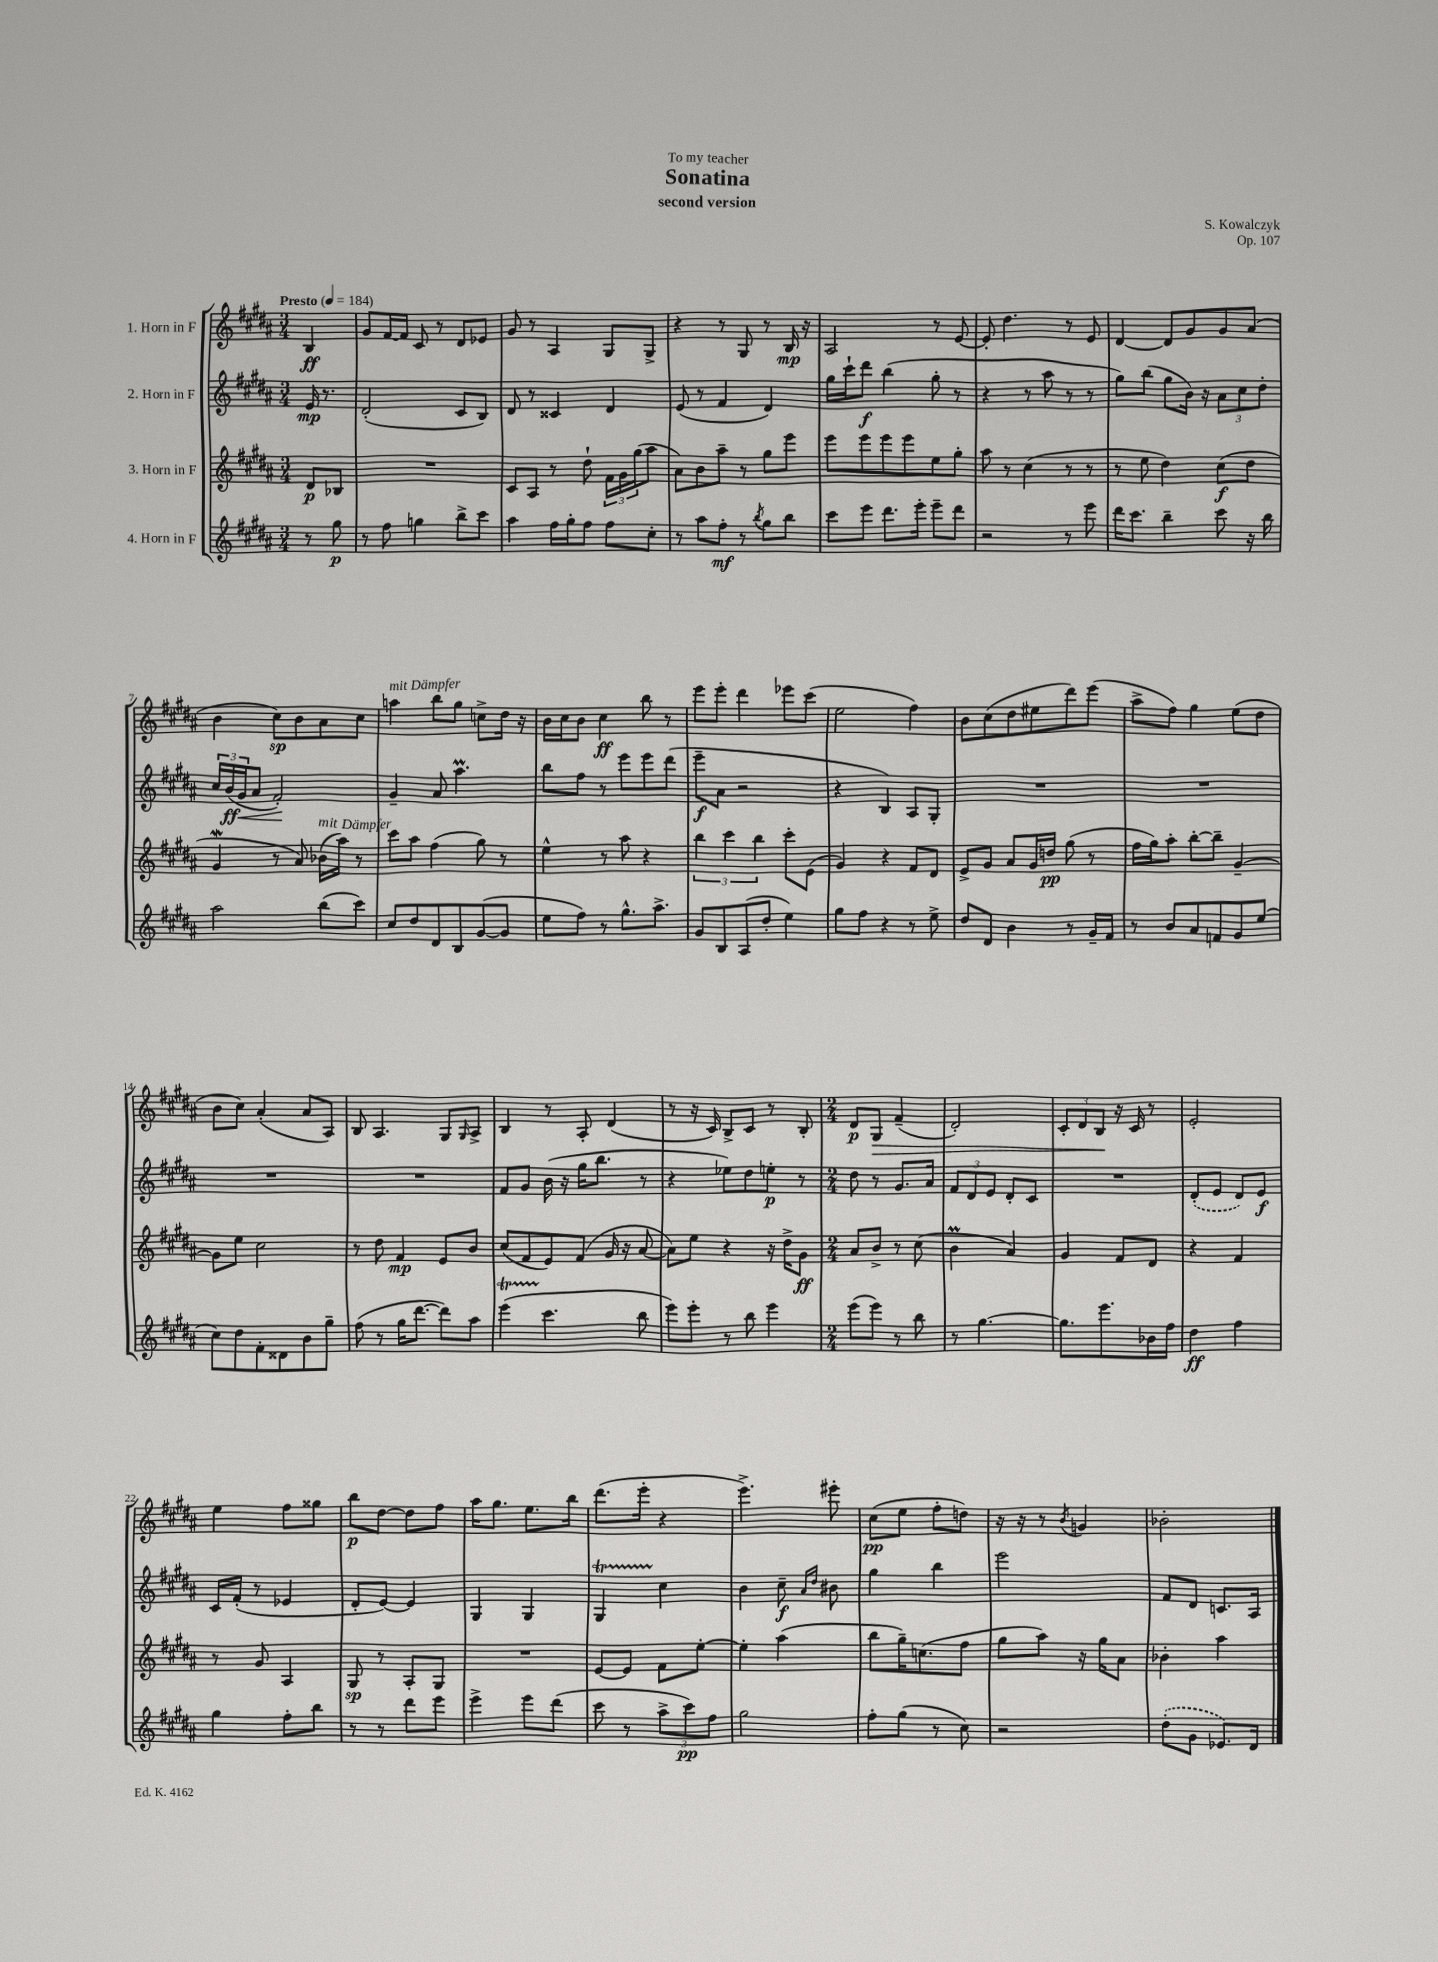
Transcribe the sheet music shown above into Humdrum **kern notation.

**kern	**dynam	**kern	**dynam	**kern	**dynam	**kern	**dynam
*part4	*part4	*part3	*part3	*part2	*part2	*part1	*part1
*staff4	*staff4	*staff3	*staff3	*staff2	*staff2	*staff1	*staff1
*I"4. Horn in F	*	*I"3. Horn in F	*	*I"2. Horn in F	*	*I"1. Horn in F	*
*clefG2	*	*clefG2	*	*clefG2	*	*clefG2	*
*k[f#c#g#d#a#]	*	*k[f#c#g#d#a#]	*	*k[f#c#g#d#a#]	*	*k[f#c#g#d#a#]	*
*M3/4	*	*M3/4	*	*M3/4	*	*M3/4	*
*MM184	*	*MM184	*	*MM184	*	*MM184	*
=	=	=	=	=	=	=	=
!	!	!	!	!	!	!LO:TX:a:B:t=Presto	!
8r	.	8d#/L	p	16e/	mp	4B/	ff
.	.	.	.	8.r	.	.	.
8gg#\	p	8B-X/J	.	.	.	.	.
=1	=1	=1	=1	=1	=1	=1	=1
8r	.	2.r	.	(2d#'/	.	8g#/L	.
8ff#\	.	.	.	.	.	[16f#/L	.
.	.	.	.	.	.	16f#/JJ]	.
4ggn\	.	.	.	.	.	8c#/	.
.	.	.	.	.	.	8r	.
8bb^\L	.	.	.	8c#/L	.	8d#/L	.
8ccc#\J	.	.	.	8B/J)	.	8e-X/J	.
=2	=2	=2	=2	=2	=2	=2	=2
4aa#\	.	8c#/L	.	8d#/	.	8g#/	.
.	.	8A#/J	.	8r	.	8r	.
16ff#\LL	.	8r	.	4c##X/	.	4A#/	.
16gg#'\J	.	.	.	.	.	.	.
8ff#\J	.	8dd#`\	.	.	.	.	.
8ff#\L	.	24f#\LL	.	4d#/	.	8G#/L	.
.	.	24g#\	.	.	.	.	.
.	.	(24gg#\J	.	.	.	.	.
8cc#'\J	.	8aa#\J	.	.	.	8G#^/J	.
=3	=3	=3	=3	=3	=3	=3	=3
8r	.	8a#\L)	.	(8e/	.	4r	.
8aa#\L	.	8b\	.	8r	.	.	.
8ff#'\J	mf	8aa#~\J	.	4f#/	.	8r	.
8r	.	8r	.	.	.	8G#/	.
8qbb/	.	.	.	.	.	.	.
8gg#\L	.	8gg#\L	.	4d#/)	.	8r	.
8bb\J	.	8eee\J	.	.	.	16B/	mp
.	.	.	.	.	.	16r	.
=4	=4	=4	=4	=4	=4	=4	=4
8ccc#\L	.	8eee\L	.	16gg#\LL	.	2A#/	.
.	.	.	.	16ccc#`\J	.	.	.
8eee\J	.	8eee\	.	8ddd#\J	f	.	.
8.ddd#\L	.	8eee\	.	(4bb\	.	.	.
.	.	8eee\	.	.	.	.	.
16eee'\Jk	.	.	.	.	.	.	.
8eee~\L	.	8ee\	.	8gg#'\	.	8r	.
8ddd#\J	.	8gg#'\J	.	8r	.	[8e/	.
=5	=5	=5	=5	=5	=5	=5	=5
2r	.	8aa#\	.	4r	.	8e'/]	.
.	.	8r	.	.	.	4.dd#\	.
.	.	(4cc#\	.	8r	.	.	.
.	.	.	.	8aa#\	.	.	.
8r	.	8r	.	8r	.	8r	.
8eee\	.	8r	.	8r	.	8e/	.
=6	=6	=6	=6	=6	=6	=6	=6
16ddd#\KL	.	8r	.	8gg#\L)	.	[4d#/	.
8.ccc#\J	.	.	.	.	.	.	.
.	.	8ee\	.	(8bb\J	.	.	.
4bb~\	.	4dd#\)	.	8gg#\L	.	8d#/L]	.
.	.	.	.	16b\Jk)	.	8g#/	.
.	.	.	.	16r	.	.	.
8ccc#\	.	(8cc#\L	f	12a#\L	.	8g#/	.
.	.	.	.	12cc#\	.	.	.
16r	.	8dd#\J	.	.	.	(8a#/J	.
.	.	.	.	12dd#'\J	.	.	.
16bb\	.	.	.	.	.	.	.
!!LO:LB:g=z
=7	=7	=7	=7	=7	=7	=7	=7
2aa#\	.	4g#W/	.	24cc#/LL	.	4b\	.
.	.	.	.	(24b/	ff	.	.
!	!	!	!	!	!LO:HP:b	!	!
.	.	.	.	24g#/J	<	.	.
.	.	.	.	8a#/J	.	.	.
.	.	8r	.	2f#'/)	.	8cc#\L)	sp
.	.	8a#/)	.	.	.	8b\	.
!	!	!LO:TX:a:i:t=mit Dämpfer	!	!	!	!	!
(8bb\L	.	(16b-X\LL	.	.	.	8a#\	.
.	.	16aa#\JJ)	.	.	.	.	.
8ccc#\J)	.	8r	.	.	.	8cc#\J	.
.	.	.	.	.	[	.	.
=8	=8	=8	=8	=8	=8	=8	=8
!	!	!	!	!	!	!LO:TX:a:i:t=mit Dämpfer	!
8cc#/L	.	8ccc#\L	.	4g#~/	.	4aan\	.
8dd#/	.	8aa#\J	.	.	.	.	.
8d#/	.	(4ff#\	.	8a#/	.	8bb\L	.
8B/	.	.	.	4.aa#m\	.	8gg#\J	.
([8g#/	.	8gg#\)	.	.	.	8ccn^\L	.
8g#/J]	.	8r	.	.	.	16dd#\Jk	.
.	.	.	.	.	.	16r	.
=9	=9	=9	=9	=9	=9	=9	=9
8ee\L	.	4ee^^\	.	8bb\L	.	16b\LL	.
.	.	.	.	.	.	16cc#\J	.
8ff#\J)	.	.	.	8ff#\J	.	8b\J	.
8r	.	8r	.	8r	.	4cc#\	ff
8.gg#^^\L	.	8aa#\	.	8eee\L	.	.	.
.	.	4r	.	8eee\	.	8bb\	.
8.aa#^\J	.	.	.	.	.	.	.
.	.	.	.	(8ddd#\J	.	8r	.
=10	=10	=10	=10	=10	=10	=10	=10
8g#/L	.	6bb\	.	8eee~\L	f	8eee\L	.
8B/	.	.	.	8a#\J	.	8eee'\J	.
.	.	6ccc#\	.	.	.	.	.
(8A#/	.	.	.	2r	.	4ddd#\	.
.	.	6bb\	.	.	.	.	.
8dd#'/J	.	.	.	.	.	.	.
4ee\)	.	8ccc#'\L	.	.	.	8eee-X\L	.
.	.	(8e\J	.	.	.	(8ccc#\J	.
=11	=11	=11	=11	=11	=11	=11	=11
8gg#\L	.	4g#/)	.	4r	.	2ee\	.
8ff#\J	.	.	.	.	.	.	.
4r	.	4r	.	4B/)	.	.	.
8r	.	8f#/L	.	8A#/L	.	4ff#\)	.
8ee^\	.	8d#/J	.	8G#'/J	.	.	.
=12	=12	=12	=12	=12	=12	=12	=12
8dd#/L	.	8e^/L	.	2.r	.	8b\L	.
8d#/J	.	8g#/J	.	.	.	(8cc#\	.
4b\	.	8a#/L	.	.	.	8dd#\	.
.	.	16g#/L	.	.	.	8ee#X\	.
.	.	16ddn/JJ	pp	.	.	.	.
8r	.	(8gg#\	.	.	.	8ddd#\)	.
16g#~/LL	.	8r	.	.	.	(8eee\J	.
16f#/JJ	.	.	.	.	.	.	.
=13	=13	=13	=13	=13	=13	=13	=13
8r	.	16ff#\LL	.	2.r	.	8aa#^\L	.
.	.	16gg#\J)	.	.	.	.	.
8b/L	.	8aa#'\J	.	.	.	8ff#\J)	.
8a#/	.	[8bb'\L	.	.	.	4gg#\	.
8fn/	.	8bb~\J]	.	.	.	.	.
8g#/	.	[4g#~/	.	.	.	(8ee\L	.
(8ee/J	.	.	.	.	.	8dd#\J	.
!!LO:LB:g=z
=14	=14	=14	=14	=14	=14	=14	=14
8cc#\L)	.	8g#\L]	.	2.r	.	8b\L	.
8dd#\	.	8ee\J	.	.	.	8cc#\J)	.
8f#'\	.	2cc#\	.	.	.	(4a#'/	.
8d##X\	.	.	.	.	.	.	.
8b\	.	.	.	.	.	8a#/L	.
8gg#~\J	.	.	.	.	.	8A#/J)	.
=15	=15	=15	=15	=15	=15	=15	=15
(8ff#\	.	8r	.	2.r	.	8B/	.
8r	.	8dd#\	.	.	.	4.A#/	.
16gg#\KL	.	4f#/	mp	.	.	.	.
[8.ddd#\J	.	.	.	.	.	.	.
8ddd#\L])	.	8e/L	.	.	.	8G#/L	.
.	.	.	.	.	.	16qqG#/	.
8aa#\J	.	8b/J	.	.	.	8A#^/J	.
=16	=16	=16	=16	=16	=16	=16	=16
(4eeeT\	.	(8cc#/L	.	8f#/L	.	4B/	.
.	.	8f#/	.	8g#/J	.	.	.
4.ccc#\	.	8e/)	.	(16b\	.	8r	.
.	.	.	.	16r	.	.	.
.	.	(8f#/J	.	16gg#\KL	.	8A#'/	.
.	.	.	.	8.bb\J	.	.	.
.	.	16g#/	.	.	.	(4d#/	.
.	.	16r	.	.	.	.	.
8bb\	.	[8a#/	.	8r	.	.	.
=17	=17	=17	=17	=17	=17	=17	=17
8eee\L)	.	8a#\L])	.	4r	.	8r	.
8eee'\J	.	8ee\J	.	.	.	16r	.
.	.	.	.	.	.	16c#/)	.
8r	.	4r	.	8ee-X\L)	.	8B^/L	.
8bb\	.	.	.	8dd#\	.	8c#/J	.
4eee\	.	16r	.	8een'\J	p	8r	.
.	.	16dd#^\KL	.	.	.	.	.
.	.	8g#\J	ff	8r	.	8B'/	.
=18	=18	=18	=18	=18	=18	=18	=18
*M2/4	*	*M2/4	*	*M2/4	*	*M2/4	*
(8eee\L	.	8a#/L	.	8dd#\	.	8d#/L	p
!	!	!	!	!	!	!	!LO:HP:b
8eee\J)	.	8b^/J	.	8r	.	8G#/J	>
8r	.	8r	.	8.g#/L	.	(4f#~/	.
8bb\	.	(8cc#\	.	.	.	.	.
.	.	.	.	16a#/Jk	.	.	.
=19	=19	=19	=19	=19	=19	=19	=19
8r	.	4bM\	.	12f#/L	.	2d#'/)	.
.	.	.	.	12d#/	.	.	.
[4.gg#\	.	.	.	.	.	.	.
.	.	.	.	12e/J	.	.	.
.	.	4a#/)	.	8d#'/L	.	.	.
.	.	.	.	8c#/J	.	.	.
=20	=20	=20	=20	=20	=20	=20	=20
8.gg#\L]	.	4g#/	.	2r	.	12c#'/L	.
.	.	.	.	.	.	12d#/	.
.	.	.	.	.	.	12B/J	.
8.eee\	.	.	.	.	.	.	.
.	.	8f#/L	.	.	.	16r	]
.	.	.	.	.	.	16c#/	.
16b-X\L	.	8d#/J	.	.	.	8r	.
16ff#\JJ	.	.	.	.	.	.	.
=21	=21	=21	=21	=21	=21	=21	=21
4dd#\	ff	4r	.	(8d#'/L	.	2e'/	.
.	.	.	.	8e/J	.	.	.
4ff#\	.	4f#/	.	8d#/L)	.	.	.
.	.	.	.	8e/J	f	.	.
!!LO:LB:g=z
=22	=22	=22	=22	=22	=22	=22	=22
4gg#\	.	8r	.	16c#/LL	.	4ee\	.
.	.	.	.	(16f#'/JJ	.	.	.
.	.	8g#/	.	8r	.	.	.
8ff#'\L	.	4A#/	.	4e-X/	.	8ff#\L	.
8bb\J	.	.	.	.	.	8gg##X\J	.
=23	=23	=23	=23	=23	=23	=23	=23
8r	.	8G#/	sp	8d#'/L	.	8bb\L	p
8r	.	8r	.	[8e/J)	.	[8dd#\J	.
8ddd#\L	.	8A#'/L	.	4e/]	.	8dd#\L]	.
8eee\J	.	8G#/J	.	.	.	8ff#\J	.
=24	=24	=24	=24	=24	=24	=24	=24
4eee^\	.	2r	.	4G#/	.	16aa#\KL	.
.	.	.	.	.	.	8.gg#\J	.
8eee\L	.	.	.	4G#/	.	8.ee\L	.
(8ddd#\J	.	.	.	.	.	.	.
.	.	.	.	.	.	16bb\Jk	.
=25	=25	=25	=25	=25	=25	=25	=25
8ccc#\	.	[8e/L	.	4G#T/	.	(8.ddd#\L	.
8r	.	8e/J]	.	.	.	.	.
.	.	.	.	.	.	16eee'\Jk	.
12aa#^\L	.	8f#\L	.	4cc#\	.	4r	.
12ccc#\)	pp	.	.	.	.	.	.
.	.	[8ee'\J	.	.	.	.	.
12ff#\J	.	.	.	.	.	.	.
=26	=26	=26	=26	=26	=26	=26	=26
2gg#\	.	4ee'\]	.	4b\	.	4.eee^\)	.
.	.	(4aa#\	.	8cc#~\	f	.	.
.	.	.	.	16qqa#/LL	.	.	.
.	.	.	.	16qqdd#/JJ	.	.	.
.	.	.	.	8b#X\	.	8eee#X'\	.
=27	=27	=27	=27	=27	=27	=27	=27
8ff#'\L	.	8bb\L	.	4gg#\	.	(8cc#\L	pp
(8gg#\J	.	16gg#~\K)	.	.	.	8ee\J	.
.	.	(8.ccn\	.	.	.	.	.
8r	.	.	.	4bb\	.	8ff#'\L	.
8cc#\)	.	8ff#\J	.	.	.	8ddn\J)	.
=28	=28	=28	=28	=28	=28	=28	=28
2r	.	8gg#\L	.	2eee\	.	16r	.
.	.	.	.	.	.	16r	.
.	.	8aa#\J)	.	.	.	8r	.
.	.	.	.	.	.	8qb/	.
.	.	16r	.	.	.	4gn/	.
.	.	16gg#\KL	.	.	.	.	.
.	.	8a#\J	.	.	.	.	.
=29	=29	=29	=29	=29	=29	=29	=29
(8dd#'\L	.	4b-X'\	.	8f#/L	.	2b-X'\	.
8g#\J	.	.	.	8d#/J	.	.	.
8.e-X/L)	.	4aa#\	.	8.cn/L	.	.	.
16d#/Jk	.	.	.	16A#/Jk	.	.	.
==	==	==	==	==	==	==	==
*-	*-	*-	*-	*-	*-	*-	*-
